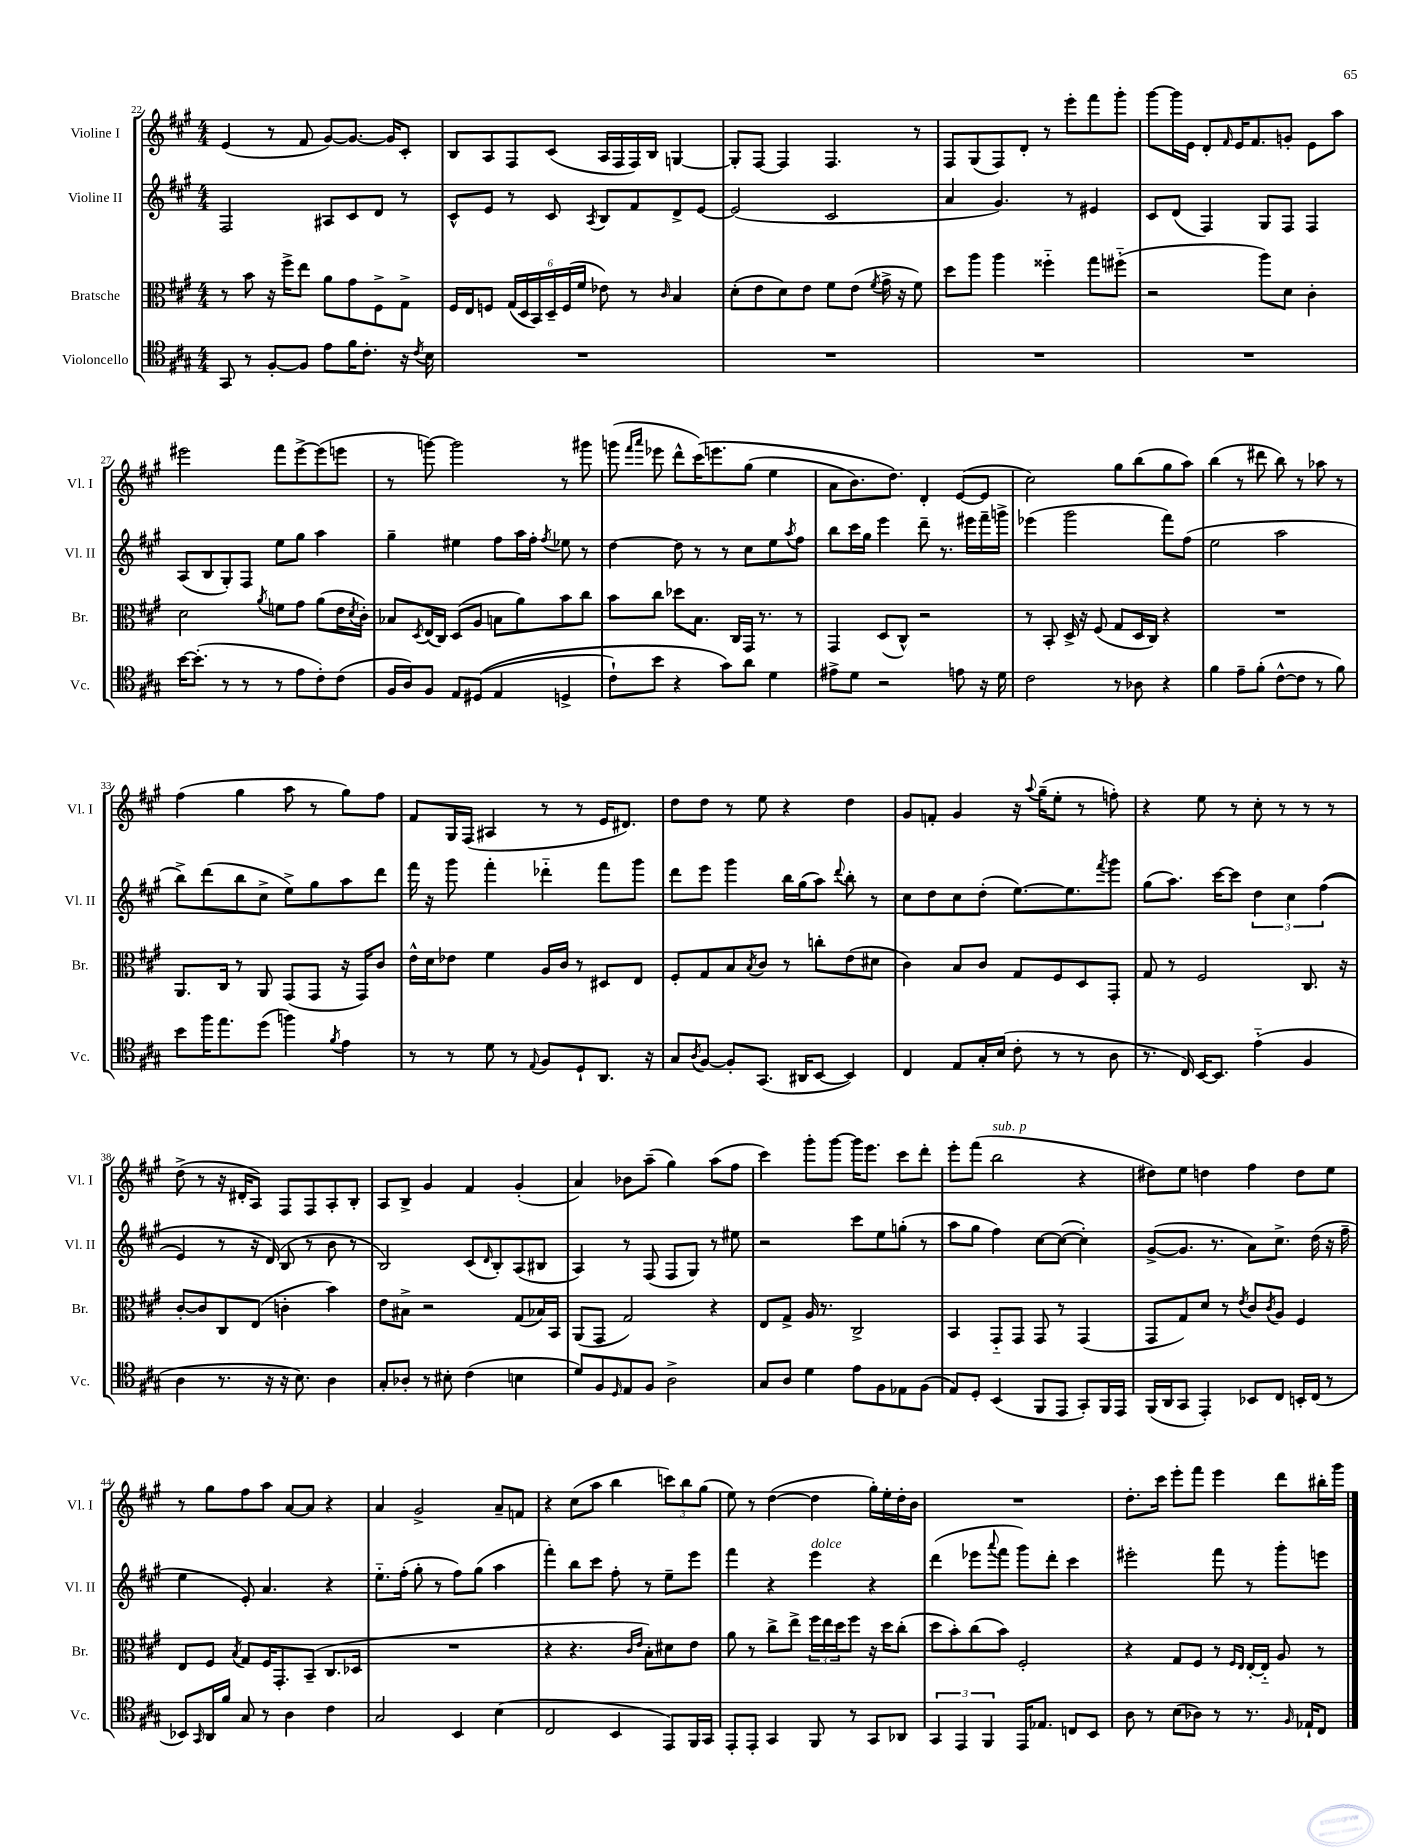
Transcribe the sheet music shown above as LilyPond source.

<<
\new StaffGroup <<
\new Staff = "s0" \with { instrumentName = "Violine I" shortInstrumentName = "Vl. I" } {
    \clef treble \key a \major \numericTimeSignature \time 4/4
    e'4( r8 fis'8 gis'8~) gis'8.~ gis'16 cis'8-. |
    b8 a8 fis8 cis'8( a16 fis16 fis16) b16 g4~ |
    g8-. fis8~ fis4 fis4. r8 |
    fis8 gis8( fis8) d'8-. r8 e'''8-. fis'''8 gis'''8-. |
    gis'''8~ gis'''16 e'16 d'8-. \grace { fis'16 } e'16 fis'8. g'8-. e'8 a''8 |
    eis'''2 fis'''8 eis'''8~-> eis'''8( e'''8 |
    r8 g'''8~) g'''2 r8 gis'''8 |
    g'''8( \grace { fis'''16 a'''16 } ees'''8 d'''8-^ cis'''16)\( e'''8. gis''8( e''4 |
    a'8 b'8.) d''8.\) d'4-. e'8~( e'8 |
    cis''2) gis''8 b''8( gis''8 a''8) |
    b''4( r8 dis'''8 b''8) r8 aes''8 r8 |
    fis''4( gis''4 a''8 r8 gis''8) fis''8 |
    fis'8 gis16 fis16( ais4 r8 r8 e'16 dis'8.) |
    d''8 d''8 r8 e''8 r4 d''4 |
    gis'8 f'8-. gis'4 r16 \appoggiatura { a''8 } gis''16--( e''8-. r8 f''8-.) |
    r4 e''8 r8 cis''8-. r8 r8 r8 |
    d''8->( r8 r16 dis'16-. a8) fis8 fis8 a8-. b8-. |
    a8 b8-> gis'4 fis'4 gis'4-.( |
    a'4) bes'8 a''8--( gis''4) a''8( fis''8 |
    cis'''4) gis'''8-. gis'''8~ gis'''16 e'''8. cis'''8 d'''8-. |
    e'''8-. fis'''8( b''2^\markup { \italic "sub. p" } r4 |
    dis''8) e''8 d''4 fis''4 d''8 e''8 |
    r8 gis''8 fis''8 a''8 a'8~ a'8 r4 |
    a'4 gis'2-> a'8-- f'8 |
    r4 cis''8( a''8 b''4 \tuplet 3/2 { c'''8) b''8 gis''8( } |
    e''8) r8 d''4~( d''4 gis''16-.) e''16-. d''16-. b'16 |
    R1 |
    d''8.-. cis'''16 e'''8-. fis'''8 e'''4 d'''8 bis''16-. gis'''16 \bar "|." |
}
\new Staff = "s1" \with { instrumentName = "Violine II" shortInstrumentName = "Vl. II" } {
    \clef treble \key a \major \numericTimeSignature \time 4/4
    fis2 ais8 cis'8 d'8 r8 |
    cis'8-^ e'8 r8 cis'8 \acciaccatura { a8 } b8 fis'8 d'8-> e'8~ |
    e'2( cis'2 |
    a'4 gis'4.) r8 eis'4 |
    cis'8 d'8( fis4) gis8 fis8 fis4 |
    a8( b8 gis8-.) fis8 e''8 gis''8 a''4 |
    gis''4-- eis''4 fis''8 a''16 fis''16-. \acciaccatura { fis''8 } ees''8 r8 |
    d''4~ d''8 r8 r8 cis''8 e''8 \acciaccatura { a''8 } fis''8 |
    b''8 cis'''16 gis''16 e'''4 d'''8-- r8. eis'''16 fis'''16-- g'''16-> |
    ees'''4( gis'''2 fis'''8) fis''8( |
    e''2 a''2 |
    b''8->) d'''8( b''8 cis''8-> e''8->) gis''8 a''8 d'''8 |
    fis'''16 r16 gis'''8 fis'''4-. des'''4-_ fis'''8 gis'''8 |
    d'''8 e'''8 gis'''4 b''16 gis''16( a''8) \appoggiatura { d'''8 } b''8-. r8 |
    cis''8 d''8 cis''8 d''8-.( e''8.~) e''8. \acciaccatura { fis'''8 } gis'''8 |
    gis''8( a''8.) cis'''16~ cis'''8 \tuplet 3/2 { d''4 cis''4 fis''4(\( } |
    e'4) r8 r16 d'16(\) b8 r8 b'8 r8 |
    b2) cis'8( \grace { d'16 } b8-.) a8( bis8 |
    a4) r8 fis8( fis8 gis8) r8 eis''8 |
    r2 cis'''8 e''8 g''8-.( r8 |
    a''8 gis''8 fis''4) cis''8~ cis''8~( cis''4-.) |
    gis'8~->( gis'8. r8. a'8) cis''8.-> d''16( r16 fis''16-- |
    e''4 e'8-.) a'4. r4 |
    e''8.-_ fis''16-.( gis''8-. r8 fis''8) gis''8( a''4 |
    fis'''4-.) b''8 cis'''8 fis''8-. r8 e''8-- e'''8 |
    fis'''4 r4 e'''4^\markup { \italic "dolce" } r4 |
    d'''4( ees'''8 \appoggiatura { a'''8 } fis'''8 gis'''8) d'''8-. cis'''4 |
    eis'''2-. fis'''8 r8 gis'''8-. e'''8 \bar "|." |
}
\new Staff = "s2" \with { instrumentName = "Bratsche" shortInstrumentName = "Br." } {
    \clef alto \key a \major \numericTimeSignature \time 4/4
    r8 b'8 r16 fis''16-> e''8 a'8 gis'8 fis8-> gis8-> |
    fis16 e16 f8 \tuplet 6/4 { gis16( d16 b,16) d16-- f16( fis'16 } ees'8) r8 \grace { cis'16 } b4 |
    d'8-.( e'8 d'8) e'8 fis'8 e'8( \acciaccatura { fis'8 } gis'16-> r16 fis'8) |
    d''8 a''8 a''4 fisis''4-_ gis''8 fis''8-_( |
    r2 a''8) d'8 cis'4-. |
    d'2 \acciaccatura { a'8 } f'8 gis'8 a'8( e'16 \acciaccatura { d'8 } cis'16-.) |
    bes8 \acciaccatura { d8 } e16( cis16) d8( a8 b8 a'8) b'8 cis''8 |
    b'8 cis''8 des''8 b8. cis16 gis,16 r8. r8 |
    gis,4 d8( cis8-^) r2 |
    r8 b,8-. d16-> r16 fis8( gis8 d16 cis16) r4 |
    R1 |
    a,8. cis16 r8 a,8 gis,8( gis,8 r16 gis,16) cis'8 |
    e'16-^ d'16 ees'8 fis'4 a16 cis'16 r8 dis8 e8 |
    fis8-. gis8 b8 \acciaccatura { b8 } cis'8 r8 c''8-. e'8( dis'8 |
    cis'4) b8 cis'8 gis8 fis8 d8 gis,8-. |
    gis8 r8 fis2 cis8. r16 |
    cis'8~-. cis'8 cis8 e8( c'4-. b'4) |
    e'8 bis8-> r2 gis8( bes16) b,16 |
    a,8( gis,8 gis2) r4 |
    e8 gis8-> a16 r8. cis2-> |
    b,4 gis,8-_ gis,8 gis,8 r8 gis,4( |
    gis,8 gis8) d'8 r8 \acciaccatura { e'8 } cis'8 \acciaccatura { cis'8 } a8 fis4 |
    e8 fis8 \acciaccatura { b8 } gis8 fis16 gis,8.-. b,8--( cis8. des16 |
    R1 |
    r4 r4. \grace { cis'16 e'16 } b8-.) dis'8 e'8 |
    a'8 r8 cis''8-> e''8-> \tuplet 3/2 { fis''16 e''16 d''16 } fis''8 r16 d''16 cis''8-.( |
    d''8 b'8-.) cis''8( b'8) fis2-. |
    r4 gis8 fis8 r8 \grace { fis16 e16 } e16~-. e16-_ a8 r8 \bar "|." |
}
\new Staff = "s3" \with { instrumentName = "Violoncello" shortInstrumentName = "Vc." } {
    \clef tenor \key a \major \numericTimeSignature \time 4/4
    gis,8 r8 fis8~-. fis8 e'8 fis'16 cis'8.-. r16 \acciaccatura { cis'8 } b16 |
    R1 |
    R1 |
    R1 |
    R1 |
    b'16~ b'8.-.( r8 r8 r8 e'8 cis'8-.) cis'8( |
    fis16 a16) fis8 e8 dis8(\( e4 d4-> |
    cis'8-!) b'8 r4 gis'8\) a'8 d'4 |
    eis'8-> d'8 r2 e'8 r16 d'16 |
    cis'2 r8 aes8 r4 |
    fis'4 e'8-- fis'8-.( cis'8~-^ cis'8 r8 fis'8) |
    b'8 fis''16 e''8. d''8( f''4) \acciaccatura { fis'8 } e'4 |
    r8 r8 d'8 r8 \appoggiatura { e8 } fis8 d8-! a,8. r16 |
    gis8 \acciaccatura { a8 } fis8~ fis8-. gis,8.( ais,16 b,8~ b,4) |
    cis4 e8 gis16-. b16( cis'8-. r8 r8 a8 |
    r8. cis16) b,16~ b,8. e'4-_( fis4 |
    a4 r8. r16 r16 b8.) a4 |
    gis8-. aes8-. r8 bis8-. cis'4( b4 |
    d'8) fis8 \grace { d16 } e8 fis8 a2-> |
    gis8 a8 d'4 e'8 fis8 ees8 fis8( |
    e8) d8-. b,4( fis,8 e,8 gis,8-.) fis,16 e,16 |
    fis,16( a,16 gis,8 e,4-.) bes,8 cis8 b,16-. cis16( r8 |
    bes,8) \grace { gis,16 } a,16 fis'16 gis8 r8 a4 cis'4 |
    gis2 b,4 b4( |
    cis2 b,4 e,8) fis,16 gis,16 |
    e,8-. e,8-. gis,4 fis,8 r8 gis,8 aes,8 |
    \tuplet 3/2 { gis,4 e,4 fis,4 } e,16 ees8. c8 b,8 |
    a8 r8 b8( aes8) r8 r8. \grace { fis16 } ees16-! cis8 \bar "|." |
}
>>
>>
\layout { \context { \Score currentBarNumber = #22 } }
